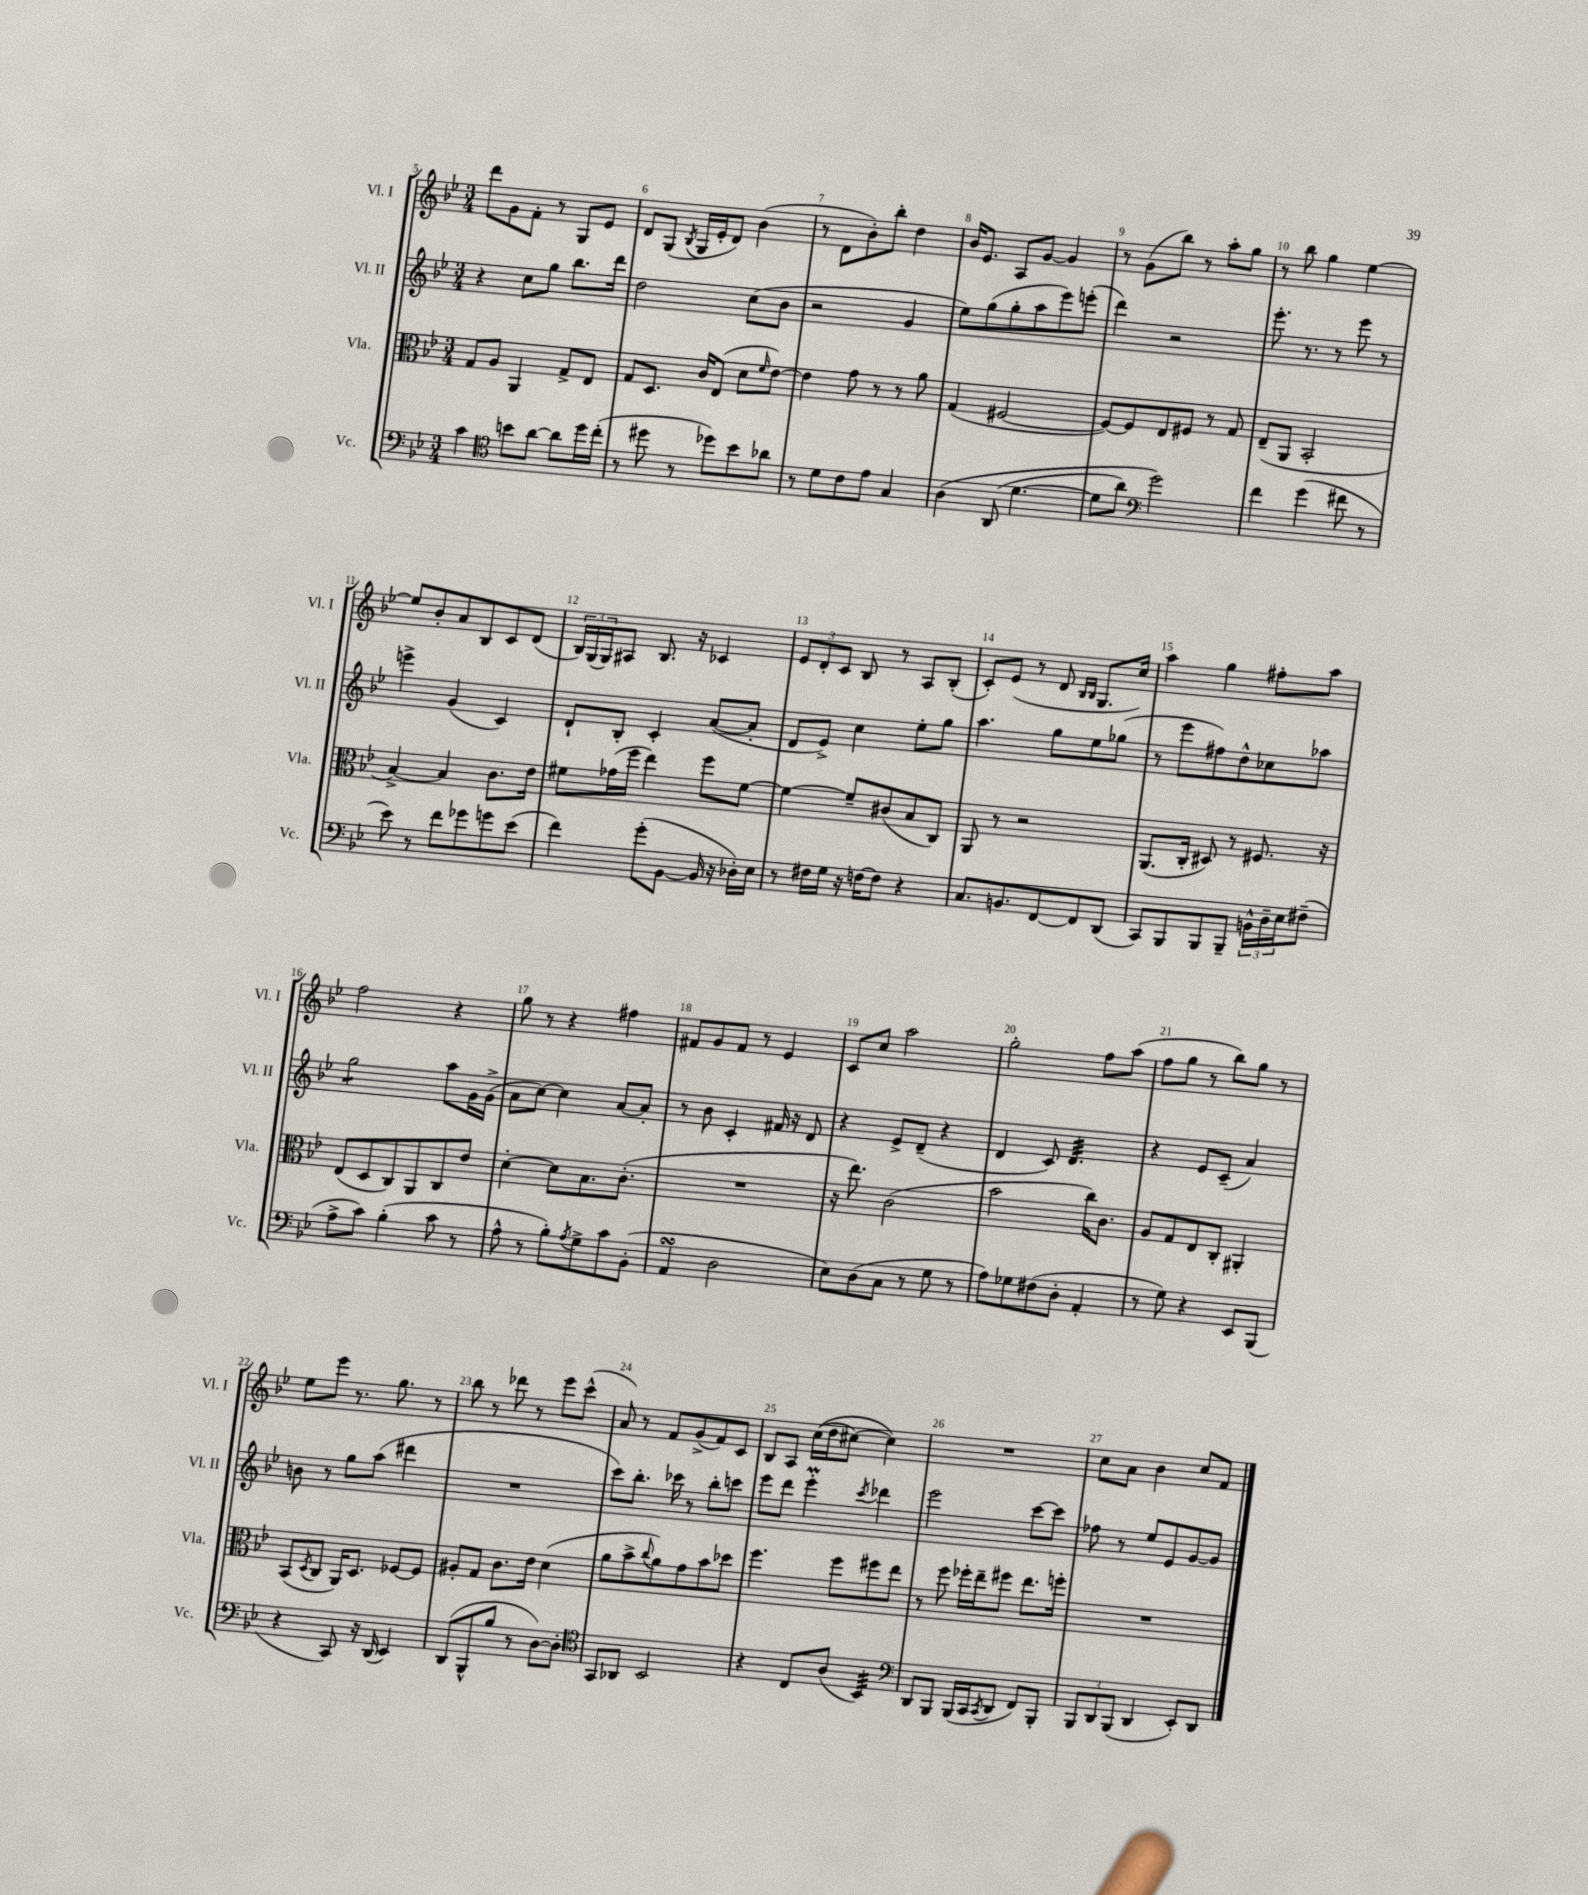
<<
\new StaffGroup <<
\new Staff = "s0" \with { instrumentName = "Vl. I" shortInstrumentName = "Vl. I" } {
    \clef treble \key bes \major \numericTimeSignature \time 3/4
    d'''8 g'8 f'8-. r8 g8 ees'8 |
    d'8 g8( \acciaccatura { bes8 } g16 ees'16-. d'8) bes'4( |
    r8 d'8 bes'8-.) bes''8-. d''4 |
    bes'16 ees'8. a8 g'8~ g'4 |
    r8 g'8( bes''8) r8 a''8-. g''8 |
    r8 bes''8 g''4 ees''4~ |
    ees''8 bes'8-. a'8 bes8 c'8 d'8( |
    \tuplet 3/2 { bes16) g16( g16) } ais8 bes8. r16 ces'4 |
    \tuplet 3/2 { ees'8 d'8-. c'8 } bes8 r8 a8 bes8-.( |
    c'8-.) ees'8( r8 d'8 \grace { bes16 bes16 } g8. c''16) |
    a''4 g''4 fis''8-. a''8 |
    f''2 r4 |
    g''8 r8 r4 fis''4 |
    fis'8 g'8 fis'8 r8 ees'4 |
    c'8 c''8 a''2 |
    g''2-. f''8 a''8( |
    f''8 g''8 r8 bes''8) g''8 r8 |
    ees''8 ees'''8 r8. g''8. r8 |
    bes''8 r8 des'''8 r8 ees'''8 c'''8-^( |
    a'8) r8 f'8 g'8->( f'8) c'8 |
    bes8 a8 c''16(\( d''16 cis''8~) cis''4\) |
    R2. |
    c''8 a'8 bes'4 c''8 f'8 \bar "|." |
}
\new Staff = "s1" \with { instrumentName = "Vl. II" shortInstrumentName = "Vl. II" } {
    \clef treble \key bes \major \numericTimeSignature \time 3/4
    r4 c''8 g''8 bes''8. d'''16 |
    d''2 c''8( bes'8 |
    r2 g'4 |
    ees''8) g''8( g''8-. a''8 ees'''8) e'''8-.( |
    d'''4) r2 |
    ees'''8.-. r8. r8 ees'''8 r8 |
    e'''4-> g'4( c'4) |
    d'8-! bes8-. c'4-. a'8~( a'8-. |
    d'8 ees'8->) c''4 ees''8-. g''8 |
    a''4. g''8 ees''8 ges''8( |
    r8 ees'''8 fis''8) d''8-^ ces''8 aes''8 |
    g''2:8 a''8 g'16 g'16->( |
    a'8 c''8~) c''4 a'8~ a'8-. |
    r8 bes'8 c'4-. fis'16 r16 d'8 |
    r4 ees'8-> d'8--( r4 |
    d'4 c'8) d'4.:32 |
    r4 ees'8 c'8--( a'4) |
    b'8 r8 g''8 a''8( dis'''4 |
    R2. |
    c'''8) bes''8.-. ces'''16 r8 bes''8-. c'''8 |
    ees'''8 d'''8 ees'''4-.\prall \acciaccatura { c'''8 } des'''4 |
    ees'''2 c'''8~ c'''8 |
    fes''8 r8 ees''8 ees'8 g'8~ g'8 \bar "|." |
}
\new Staff = "s2" \with { instrumentName = "Vla." shortInstrumentName = "Vla." } {
    \clef alto \key bes \major \numericTimeSignature \time 3/4
    g8 a8 a,4 g8-> ees8 |
    g8 d8. c'16 ees8( d'8 \grace { f'16 } ees'8~) |
    ees'4 g'8 r8 r8 a'8 |
    g4( fis2~ |
    fis8~) fis8 ees8 fis8 r8 g8 |
    ees8--( a,8 bes,2-. |
    bes4~->) bes4 c'8. ees'16 |
    fis'8 ges'16( f''16 ees''4) f''8 fis'8~ |
    fis'4~ fis'8-- cis'8( bes8 c8) |
    a,8 r8 r2 |
    a,8.( c16-. dis8) r8 fis8. r16 |
    ees8( d8 c8) a,8 c8 ees'8 |
    d'4~-. d'8 bes8. c'8.-.( |
    R2. |
    r16 ees''8.) c'2( |
    bes'2 c''16) c'8. |
    a8 g8 ees8 c8-. ais,4-. |
    bes,8( \acciaccatura { d8 } c8 a,16) d8. fes8~ fes8 |
    ais8-. g8 c'8. ees'16 d'4( |
    a'8 bes'8-> \appoggiatura { c''8 } a'8) g'8 bes'8 des''8 |
    f''4. f''8 fis''8 ees''8 |
    r8 f''8 fes''16-. ees''16-- fis''8 ees''8. f''16-. |
    R2. \bar "|." |
}
\new Staff = "s3" \with { instrumentName = "Vc." shortInstrumentName = "Vc." } {
    \clef bass \key bes \major \numericTimeSignature \time 3/4
    c'4 \clef tenor b'8 a'8~ a'8 d''16 c''16-.( |
    r8 dis''8 r8 des''8) bes'8 aes'8 |
    r8 d'8 c'8 ees'8 g4 |
    a4\( a,8( d'4.~ |
    d'8 a'8) \clef bass g'2\) |
    f'4 g'4( fis'8 r8 |
    ees'8) r8 f'8 ges'8 g'8 ees'8( |
    f'4) g'8-.( bes,8~ bes,16 r16 des16-.) ees16 |
    r8 fis16 g16 r16 f16~ f8 r4 |
    c8. b,8. f,8~ f,8 d,8( |
    c,8) bes,,8 bes,,8 bes,,8-- \tuplet 3/2 { b,16-^ d16-- ees16 } fis8--( |
    a8-> c'8) bes4-.( c'8 r8 |
    a8-^ r8 bes8-.) \acciaccatura { a8 } g8-> c'8 bes,8-.( |
    a,4\turn d2 |
    ees8) d8( c8 r8 g8 r8 |
    a8) ges8 fis8( d8-. a,4-. |
    r8 g8) r4 ees,8 bes,,8( |
    r4 c,8) r16 d,16( ees,4) |
    d,8( bes,,8-^ bes8 r8 d8~) d8-. |
    \clef tenor g,8 aes,8 bes,2 |
    r4 c8 a8( bes,4:32) |
    \clef bass d,8 bes,,8 bes,,16( c,16 \acciaccatura { c,8 } d,8 f,8) bes,,8-. |
    \tuplet 3/2 { bes,,8 d,8 bes,,8( } d,4 ees,8-.) d,8 \bar "|." |
}
>>
>>
\layout { \context { \Score currentBarNumber = #5 \override BarNumber.break-visibility = ##(#f #t #t) barNumberVisibility = #all-bar-numbers-visible } }
